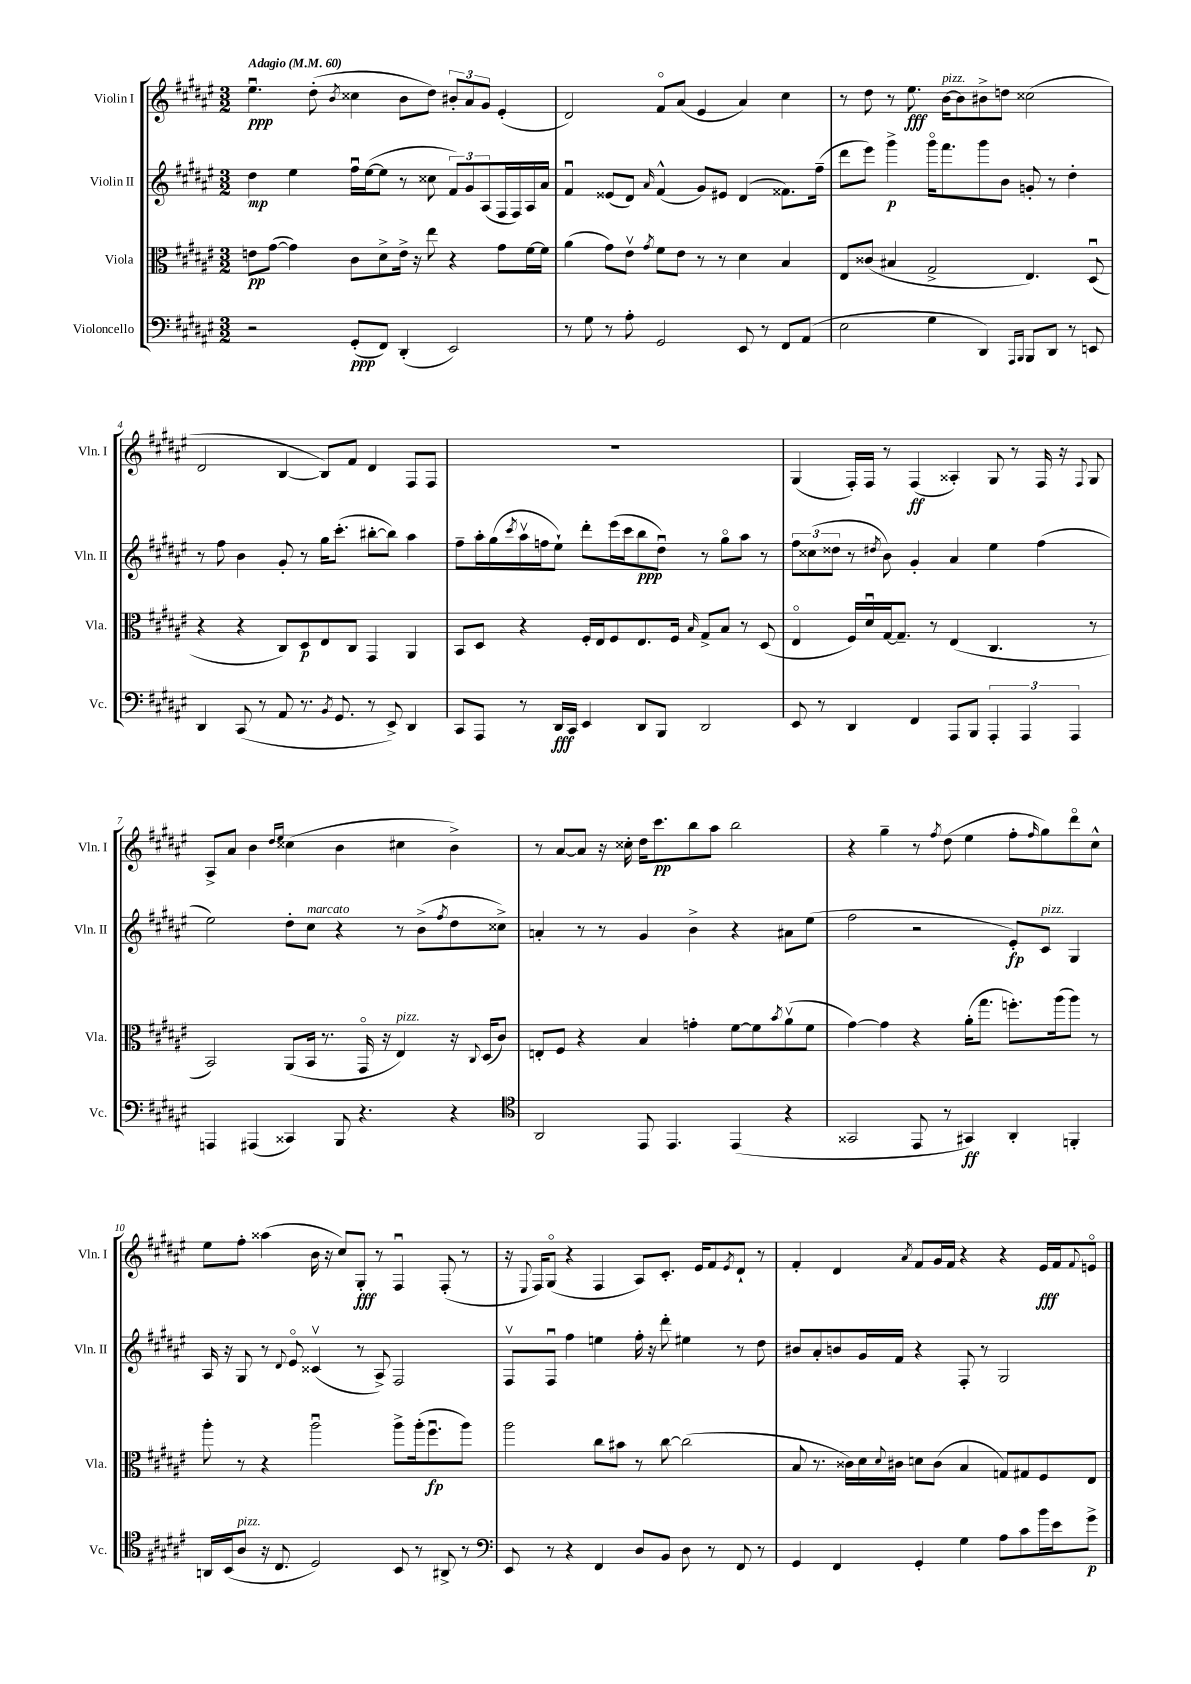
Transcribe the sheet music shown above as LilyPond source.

<<
\new StaffGroup <<
\new Staff = "s0" \with { instrumentName = "Violin I" shortInstrumentName = "Vln. I" } {
    \clef treble \key fis \major \numericTimeSignature \time 3/2 \tempo "Adagio" 4 = 60
    eis''4.\downbow\ppp dis''8-.( \acciaccatura { b'8 } cisis''4 b'8 dis''8) \tuplet 3/2 { bis'8-. ais'8 gis'8 } eis'4-.( |
    dis'2) fis'8\flageolet ais'8( eis'4 ais'4) cis''4 |
    r8 dis''8 r8 eis''8.\fff b'16~^\markup { \italic "pizz." } b'8 bis'8-> d''8 cisis''2( |
    dis'2 b4~ b8) fis'8 dis'4 fis8 fis8 |
    R1. |
    gis4( fis16-.) fis16 r8 fis4\ff( aisis4-.) gis8 r8 fis16 r16 \appoggiatura { fis8 } gis8 |
    ais8-> ais'8 b'4 \grace { dis''16 eis''16 } cisis''4( b'4 cis''4 b'4->) |
    r8 ais'8~ ais'8 r16 cisis''16-. dis''16 cis'''8.\pp b''8 ais''8 b''2 |
    r4 gis''4-- r8 \acciaccatura { fis''8 } dis''8( eis''4 fis''8-. \grace { fis''16 } gis''8) dis'''8\flageolet cis''8-^ |
    eis''8 fis''8-. aisis''4( b'16 r16 cis''8) gis8-.\fff r8 fis4\downbow fis8-.( r8 |
    r16 \appoggiatura { eis8 } fis16) gis8\flageolet( r4 fis4 ais8) cis'8.-. eis'16 fis'8 \acciaccatura { eis'8 } dis'8-! r8 |
    fis'4-. dis'4 \acciaccatura { ais'8 } fis'8 gis'16 fis'16 r4 r4 eis'16\fff fis'16 \appoggiatura { fis'8 } e'8\flageolet \bar "|." |
}
\new Staff = "s1" \with { instrumentName = "Violin II" shortInstrumentName = "Vln. II" } {
    \clef treble \key fis \major \numericTimeSignature \time 3/2
    dis''4\mp eis''4 fis''16\downbow eis''16~( eis''8 r8 cisis''8 \tuplet 3/2 { fis'8) gis'8 ais8( } fis16 fis16) ais16 ais'16 |
    fis'4\downbow eisis'8( dis'8) \grace { ais'16 } fis'4-^( gis'8) eis'8 dis'4( fisis'8.) fis''16--( |
    dis'''8 eis'''8) gis'''4->\p gis'''16\flageolet fis'''8. gis'''8 b'8 g'8-. r8 dis''4-. |
    r8 fis''8 b'4 gis'8-. r8 gis''16 cis'''8.-.( bis''8~-. bis''8) ais''4 |
    fis''8-- ais''16-. gis''16( \acciaccatura { cis'''8 } ais''16\upbow f''16 eis''8-!) dis'''8-. eis'''16( cis'''16 b''8\ppp dis''8\downbow) r8 gis''8\flageolet ais''8 r8 |
    \tuplet 3/2 { fis''8 cisis''8( disis''8 } r8 \acciaccatura { dis''8 } b'8) gis'4-. ais'4 eis''4 fis''4( |
    eis''2) dis''8-. cis''8^\markup { \italic "marcato" } r4 r8 b'8->( \acciaccatura { fis''8 } dis''8 cisis''8->) |
    a'4-. r8 r8 gis'4 b'4-> r4 ais'8 eis''8( |
    fis''2 r2 eis'8-.\fp) cis'8^\markup { \italic "pizz." } gis4 |
    ais16 r16 gis8 r8 \appoggiatura { dis'8 } eis'8\flageolet cisis'4\upbow( r8 ais8->) fis2 |
    fis8\upbow fis8\downbow fis''4 e''4 fis''16-. r16 dis'''8-. eis''4 r8 dis''8 |
    bis'8 ais'8-. b'8 gis'16 fis'16 r4 fis8-. r8 gis2 \bar "|." |
}
\new Staff = "s2" \with { instrumentName = "Viola" shortInstrumentName = "Vla." } {
    \clef alto \key fis \major \numericTimeSignature \time 3/2
    e'8\pp gis'8~( gis'4) cis'8 dis'8-> e'16-> r16 eis''8 r4 gis'8 fis'16~ fis'16 |
    ais'4( gis'8) eis'8\upbow \acciaccatura { gis'8 } fis'8 eis'8 r8 r8 dis'4 b4 |
    eis8 cisis'8( bis4 gis2-> eis4.) dis8\downbow( |
    r4 r4 cis8) dis8\p eis8 cis8 gis,4 ais,4 |
    b,8 dis8 r4 fis16-. eis16 fis8 eis8. fis16 \grace { b16 } gis8-> b8 r8 dis8( |
    eis4\flageolet fis16) dis'16\downbow gis16~ gis8.-- r8 eis4( cis4. r8 |
    b,2) ais,8( b,16 r8. gis,16\flageolet r16 eis4^\markup { \italic "pizz." }) r16 \appoggiatura { cis8 } dis16( cis'8) |
    e8-. fis8 r4 b4 g'4-. fis'8~ fis'8 \acciaccatura { b'8 } ais'8\upbow( fis'8 |
    gis'4~) gis'4 r4 ais'16-.( gis''8. f''8.-.) ais''16( ais''8) r8 |
    ais''8-. r8 r4 ais''2\downbow ais''8-> ais''16-.( fis''8.\downbow\fp ais''8) |
    ais''2 cis''8 bis'8 r8 cis''8~ cis''2( |
    b8 r8. cisis'16) dis'16 \appoggiatura { dis'8 } cis'16 d'8 cis'8( b4 g8) gis8 fis8 eis8 \bar "|." |
}
\new Staff = "s3" \with { instrumentName = "Violoncello" shortInstrumentName = "Vc." } {
    \clef bass \key fis \major \numericTimeSignature \time 3/2
    r2 gis,8-.\ppp( fis,8) dis,4-.( eis,2) |
    r8 gis8 r8 ais8-. gis,2 eis,8 r8 fis,8 ais,8( |
    eis2 gis4 dis,4) \grace { ais,,16 b,,16 } b,,8 dis,8 r8 e,8 |
    dis,4 cis,8( r8 ais,8 r8. \acciaccatura { b,8 } gis,8. r8 eis,8->) dis,4 |
    cis,8 ais,,8 r8 dis,16\fff cis,16 eis,4 dis,8 b,,8 dis,2 |
    eis,8 r8 dis,4 fis,4 ais,,8 b,,8 \tuplet 3/2 { ais,,4-. ais,,4 ais,,4 } |
    a,,4 ais,,4( cisis,4) b,,8 r4. r4 |
    \clef tenor ais,2 eis,8 eis,4. eis,4( r4 |
    gisis,2 eis,8 r8 gis,4\ff) ais,4-. f,4-. |
    a,16 b,16( ais8^\markup { \italic "pizz." } r16 cis8. dis2) b,8 r8 ais,8-> r8 |
    \clef bass eis,8 r8 r4 fis,4 dis8 b,8 dis8 r8 fis,8 r8 |
    gis,4 fis,4 gis,4-. gis4 ais8 cis'8 b'16 eis'16 gis'8->\p \bar "|." |
}
>>
>>
